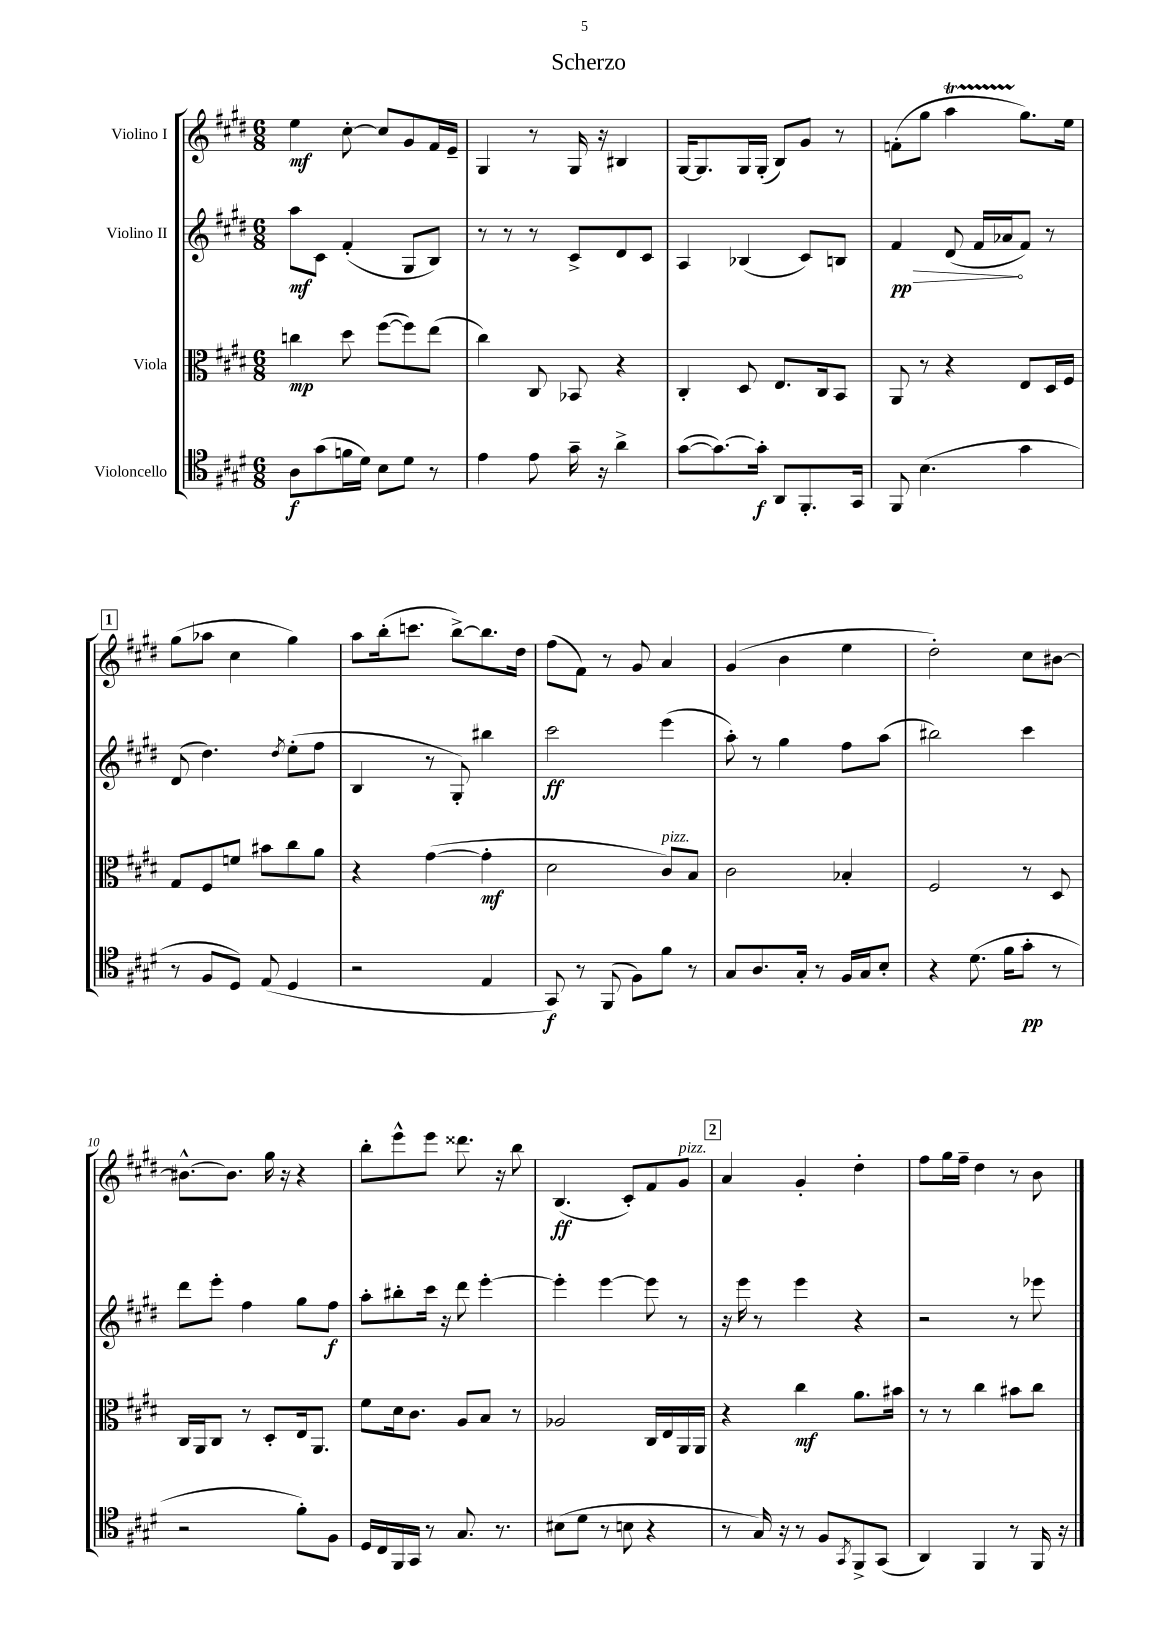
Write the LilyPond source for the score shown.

\header { title = "Scherzo" }
<<
\new StaffGroup <<
\new Staff = "s0" \with { instrumentName = "Violino I" } {
    \clef treble \key e \major \numericTimeSignature \time 6/8
    e''4\mf cis''8~-. cis''8 gis'8 fis'16 e'16-- |
    gis4 r8 gis16 r16 bis4 |
    gis16~ gis8. gis16 gis16-.( b8) gis'8 r8 |
    f'8-.( gis''8 a''4\startTrillSpan gis''8.\stopTrillSpan) e''16 |
    \mark \markup { \box "1" } gis''8( aes''8 cis''4 gis''4) |
    a''8 b''16-.( c'''8. b''8~->) b''8. dis''16 |
    fis''8( fis'8) r8 gis'8 a'4 |
    gis'4( b'4 e''4 |
    dis''2-.) cis''8 bis'8~ |
    bis'8.~-^ bis'8. gis''16 r16 r4 |
    b''8-. e'''8-^ e'''8 disis'''8. r16 b''8 |
    b4.\ff( cis'8-.) fis'8 gis'8^\markup { \italic "pizz." } |
    \mark \markup { \box "2" } a'4 gis'4-. dis''4-. |
    fis''8 gis''16 fis''16-- dis''4 r8 b'8 \bar "|." |
}
\new Staff = "s1" \with { instrumentName = "Violino II" } {
    \clef treble \key e \major \numericTimeSignature \time 6/8
    a''8\mf cis'8 fis'4-.( gis8 b8) |
    r8 r8 r8 cis'8-> dis'8 cis'8 |
    a4 bes4( cis'8) b8 |
    \once \override Hairpin.circled-tip = ##t fis'4\pp\> dis'8( fis'16 aes'16\! fis'8) r8 |
    \mark \markup { \box "1" } dis'8( dis''4.) \acciaccatura { dis''8 } e''8-.( fis''8 |
    b4 r8 gis8-.) bis''4 |
    cis'''2\ff e'''4( |
    a''8-.) r8 gis''4 fis''8 a''8( |
    bis''2) cis'''4 |
    dis'''8 e'''8-. fis''4 gis''8 fis''8\f |
    a''8-. bis''8-. cis'''16 r16 dis'''8 e'''4~-. |
    e'''4-. e'''4~ e'''8 r8 |
    \mark \markup { \box "2" } r16 e'''16 r8 e'''4 r4 |
    r2 r8 ees'''8 \bar "|." |
}
\new Staff = "s2" \with { instrumentName = "Viola" } {
    \clef alto \key e \major \numericTimeSignature \time 6/8
    c''4\mp dis''8 fis''8~( fis''8) e''8( |
    cis''4) cis8 bes,8 r4 |
    cis4-. dis8 e8. cis16 b,8 |
    a,8 r8 r4 e8 dis16 fis16 |
    \mark \markup { \box "1" } gis8 fis8 f'8 bis'8 cis''8 a'8 |
    r4 gis'4~( gis'4-.\mf |
    dis'2 cis'8^\markup { \italic "pizz." }) b8 |
    cis'2 bes4-. |
    fis2 r8 dis8 |
    cis16 a,16 cis8 r8 dis8-. e16 a,8. |
    fis'8 dis'16 cis'8. a8 b8 r8 |
    aes2 cis16 e16 a,16 a,16 |
    \mark \markup { \box "2" } r4 cis''4\mf a'8. bis'16 |
    r8 r8 cis''4 bis'8 cis''8 \bar "|." |
}
\new Staff = "s3" \with { instrumentName = "Violoncello" } {
    \clef tenor \key e \major \numericTimeSignature \time 6/8
    a8\f gis'8( f'16 dis'16) b8 dis'8 r8 |
    e'4 e'8 gis'16-- r16 a'4-> |
    gis'8~( gis'8.~) gis'16-.\f a,8 fis,8.-. gis,16 |
    fis,8 b4.( gis'4 |
    \mark \markup { \box "1" } r8 fis8 dis8) e8( dis4 |
    r2 e4 |
    gis,8\f) r8 fis,8( fis8) fis'8 r8 |
    gis8 a8. gis16-. r8 fis16 gis16 b8-. |
    r4 dis'8.( fis'16 gis'8-.\pp r8 |
    r2 fis'8-.) fis8 |
    dis16 cis16 fis,16 gis,16 r8 gis8. r8. |
    bis8( dis'8 r8 b8 r4 |
    \mark \markup { \box "2" } r8 gis16) r16 r8 fis8 \acciaccatura { gis,8 } fis,8-> gis,8( |
    a,4) fis,4 r8 fis,16 r16 \bar "|." |
}
>>
>>
